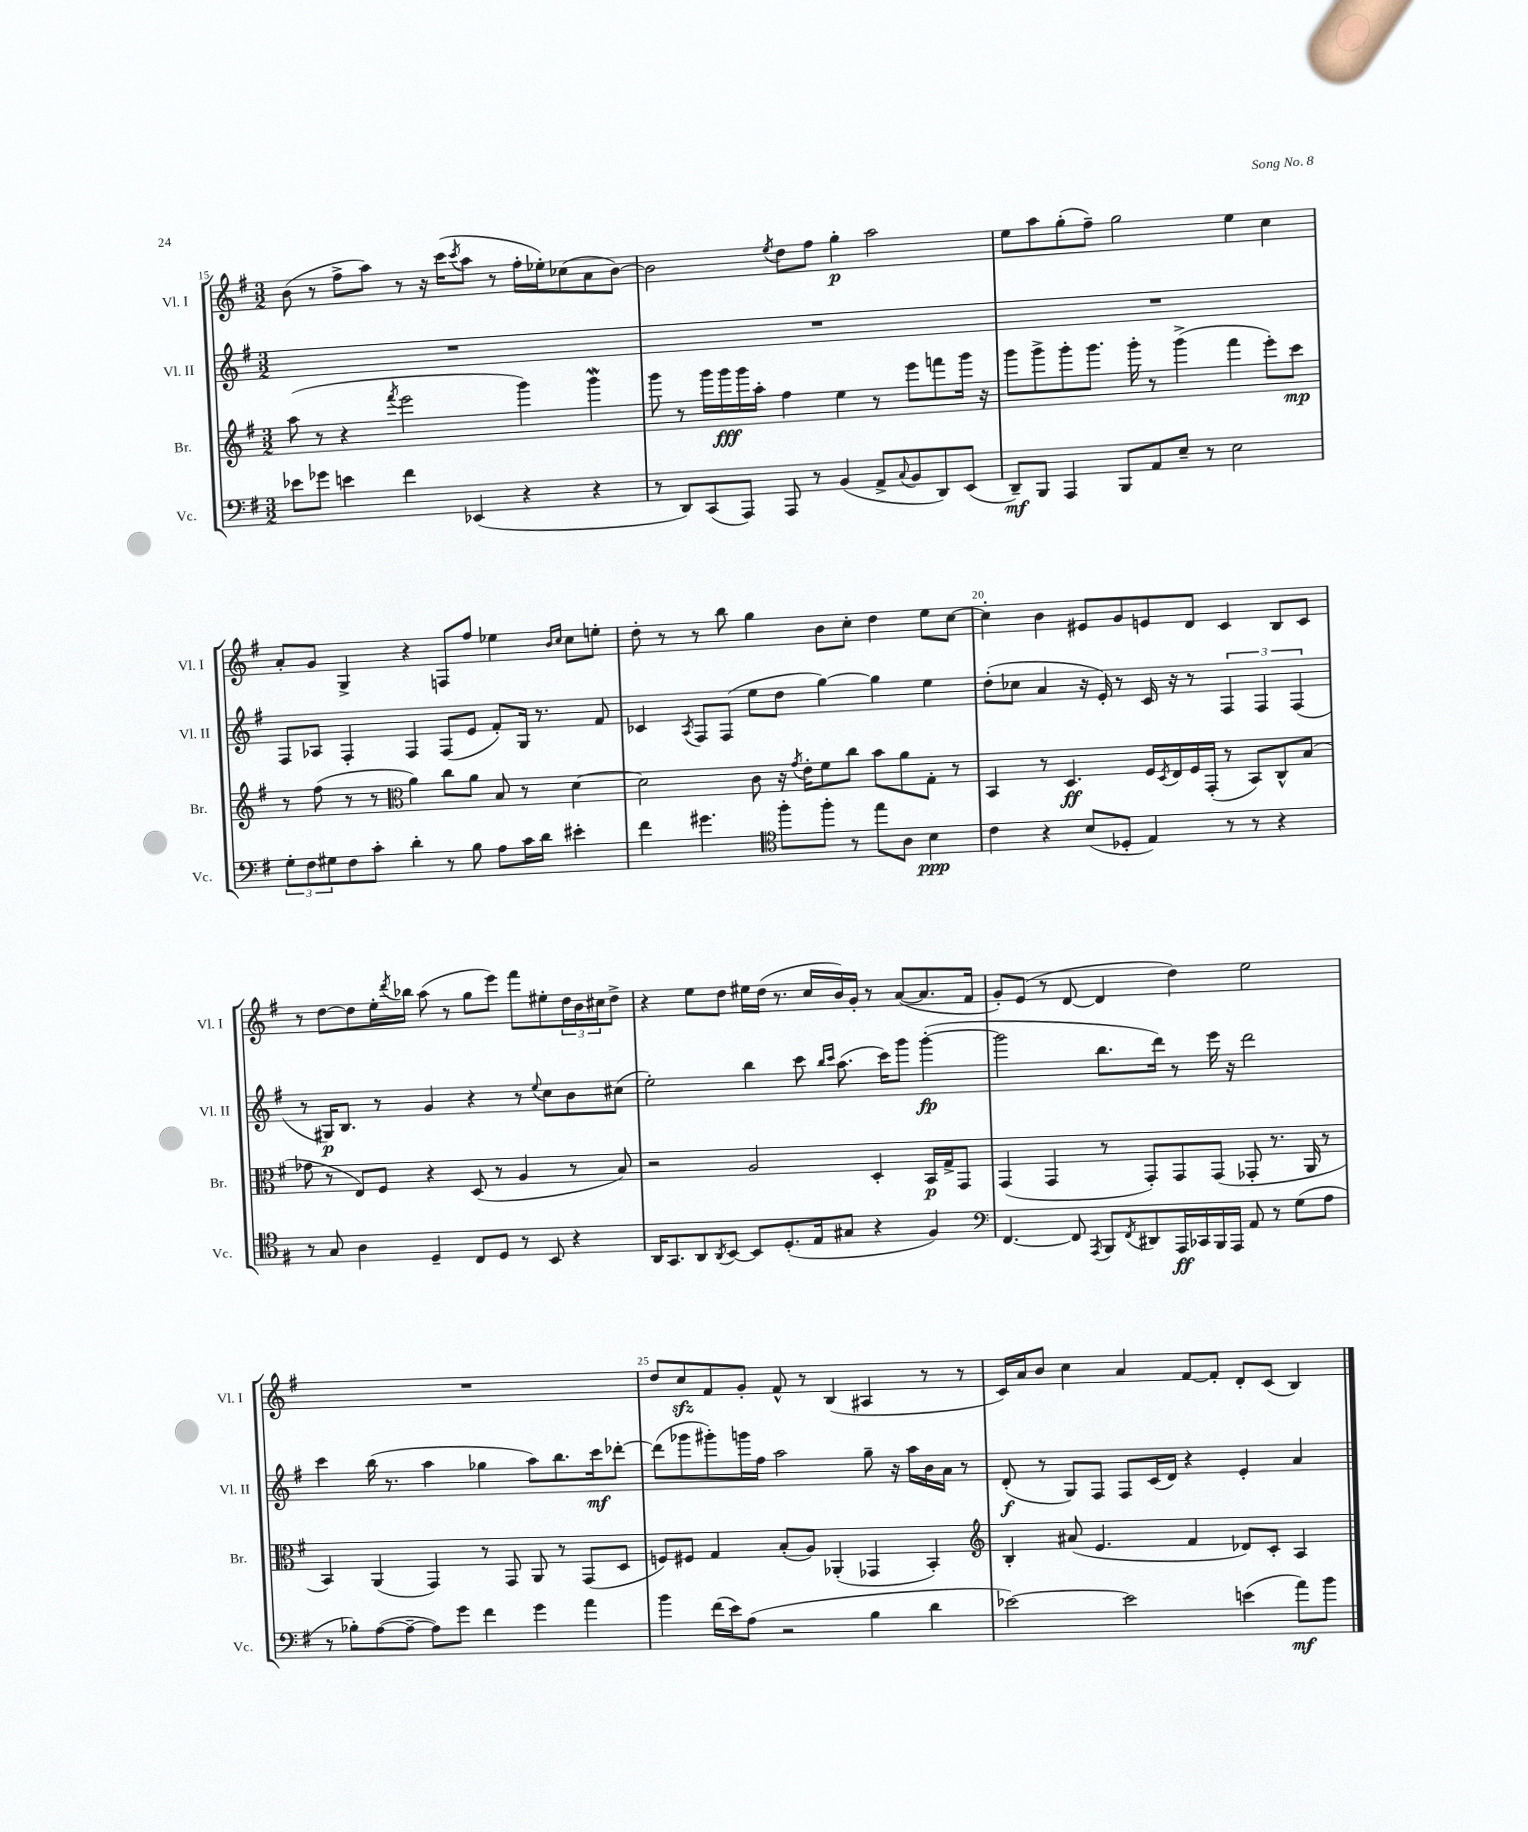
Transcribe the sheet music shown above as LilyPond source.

<<
\new StaffGroup <<
\new Staff = "s0" \with { instrumentName = "Vl. I" shortInstrumentName = "Vl. I" } {
    \clef treble \key g \major \numericTimeSignature \time 3/2
    b'8( r8 fis''8-> a''8) r8 r16 c'''16( \acciaccatura { c'''8 } a''8 r8 fis''16-. ees''16-.) ces''8( a'8 b'8~) |
    b'2 \acciaccatura { e''8 } d''8 fis''8 g''4-.\p a''2 |
    e''8 a''8 g''8-.( fis''8--) g''2 e''4 c''4 |
    a'8-. g'8 g4-> r4 f8 fis''8 ees''4 \grace { b'16 c''16 } c''8 e''8-. |
    d''8-. r8 r8 b''8 g''4 b'8 c''8-. d''4 e''8 c''8~ |
    c''4-. b'4 eis'8 g'8 e'8 d'8 c'4 b8 c'8 |
    r8 d''8~ d''8 e''16-. \acciaccatura { d'''8 } bes''16 a''8( r8 g''8 e'''8) fis'''8 eis''8-. \tuplet 3/2 { d''16 b'16 cis''16 } d''8-> |
    r4 e''8 d''8 eis''16 d''16( r8. c''16 b'16) g'16-. r8 a'8~( a'8. fis'16 |
    g'8-.) e'8( r8 d'8~ d'4 d''4) e''2 |
    R1. |
    d''8 c''8\sfz fis'8 g'8-. fis'8-^ r8 b4( ais4 r8 r8 |
    c'16) a'16 b'8 c''4 a'4 fis'8~ fis'8-. d'8-. c'8( b4) \bar "|." |
}
\new Staff = "s1" \with { instrumentName = "Vl. II" shortInstrumentName = "Vl. II" } {
    \clef treble \key g \major \numericTimeSignature \time 3/2
    R1. |
    R1. |
    R1. |
    fis8 aes8 fis4-. fis4 fis8( e'8 fis'8-.) g16 r8. fis'8 |
    ces'4 \acciaccatura { a8 } fis8 fis8( e''8 d''8 g''4~) g''4 e''4 |
    d''8-.( ces''8 a'4 r16 e'16-.) r8 c'16 r16 r8 \tuplet 3/2 { fis4 fis4 fis4( } |
    r8 gis16\p) b8. r8 g'4 r4 r8 \appoggiatura { e''8 } c''8 b'8 cis''8( |
    e''2-.) b''4 c'''8 \grace { b''16 c'''16 } a''8.( c'''16) g'''8 g'''4~-.\fp( |
    g'''2 b''8. d'''16) r8 e'''16 r16 d'''2 |
    c'''4 b''16( r8. a''4 ges''4 a''8) b''8. c'''16\mf des'''8~-. |
    des'''8( ges'''8 gis'''8-.) g'''16 fis''16 a''2 g''8-- r16 a''16 b'16 a'16 r8 |
    d'8-.\f( r8 g8) fis8 fis8 c'16( d'16) r4 e'4-. a'4 \bar "|." |
}
\new Staff = "s2" \with { instrumentName = "Br." shortInstrumentName = "Br." } {
    \clef treble \key g \major \numericTimeSignature \time 3/2
    a''8( r8 r4 \acciaccatura { fis'''8 } e'''2 g'''4) g'''4\mordent |
    g'''8 r8 g'''16 g'''16\fff g'''16 a''16-. fis''4 e''4 r8 e'''8 f'''8 g'''16 r16 |
    g'''8 g'''8-> g'''8-. g'''8. g'''16-. r8 g'''4->( fis'''4 e'''8-.) c'''8\mp |
    r8 fis''8( r8 r8 \clef alto a'4) c''8 a'8 b8 r8 d'4~ |
    d'2 c'8 r16 \acciaccatura { g'8 } e'16-. fis'8 c''8 b'8 a'8 g8-. r8 |
    b,4 r8 d4.\ff fis16 \acciaccatura { d8 } e16 fis16 g,16-.( r8 b,8) c8-^ b8( |
    ges'8 r8 e8) fis8 r4 d8( r8 a4 r8 b8) |
    r2 a2 d4-. b,16\p g16-> g,8 |
    g,4( g,4 r8 g,8-.) g,8 g,8( ges,8-. r8. a,16 r8 |
    b,4) a,4( g,4) r8 g,8 a,8 r8 g,8( d8 |
    f8) fis8 g4 b8-.( a8) aes,4-.( ges,4 b,4-.) |
    \clef treble b4-. ais'8( e'4. fis'4 des'8) c'8-. a4 \bar "|." |
}
\new Staff = "s3" \with { instrumentName = "Vc." shortInstrumentName = "Vc." } {
    \clef bass \key g \major \numericTimeSignature \time 3/2
    ees'8 ges'8 e'4 fis'4 ees,4( r4 r4 |
    r8 d,8) c,8( a,,8) a,,8 r8 b,4( a,8-> \appoggiatura { c8 } b,8 d,8) e,8( |
    d,8--\mf) b,,8 a,,4 b,,8 a,8 e8-- r8 e2 |
    \tuplet 3/2 { g8-. fis8 gis8 } fis8 c'8-. d'4-. r8 b8 a8 c'16 d'16 eis'4-. |
    fis'4 gis'4. \clef tenor fis''8-. fis''8-. r8 e''8 a8 b4\ppp |
    c'4 r4 b8( des8-. e4) r8 r8 r4 |
    r8 g8 a4 d4-- c8 d8 r8 b,8 r4 |
    a,16 g,8. a,8 \acciaccatura { a,8 } b,8~ b,8 d8.-.( e16 gis8 r4 fis4) |
    \clef bass fis,4.~ fis,8 \acciaccatura { a,,8 } b,,8 \acciaccatura { fis,8 } dis,8 a,,16\ff ces,16 b,,16 a,,16 a,8 r8 g8( a8 |
    r8 bes8-.) a8~( a8~-- a8) g'8 fis'4 g'4 a'4 |
    b'4 fis'16( e'16) a8( r2 b4 d'4 |
    ees'2~) ees'2 e'4( a'8\mf) b'8 \bar "|." |
}
>>
>>
\layout { \context { \Score currentBarNumber = #15 \override BarNumber.break-visibility = ##(#f #t #t) barNumberVisibility = #(every-nth-bar-number-visible 5) } }
